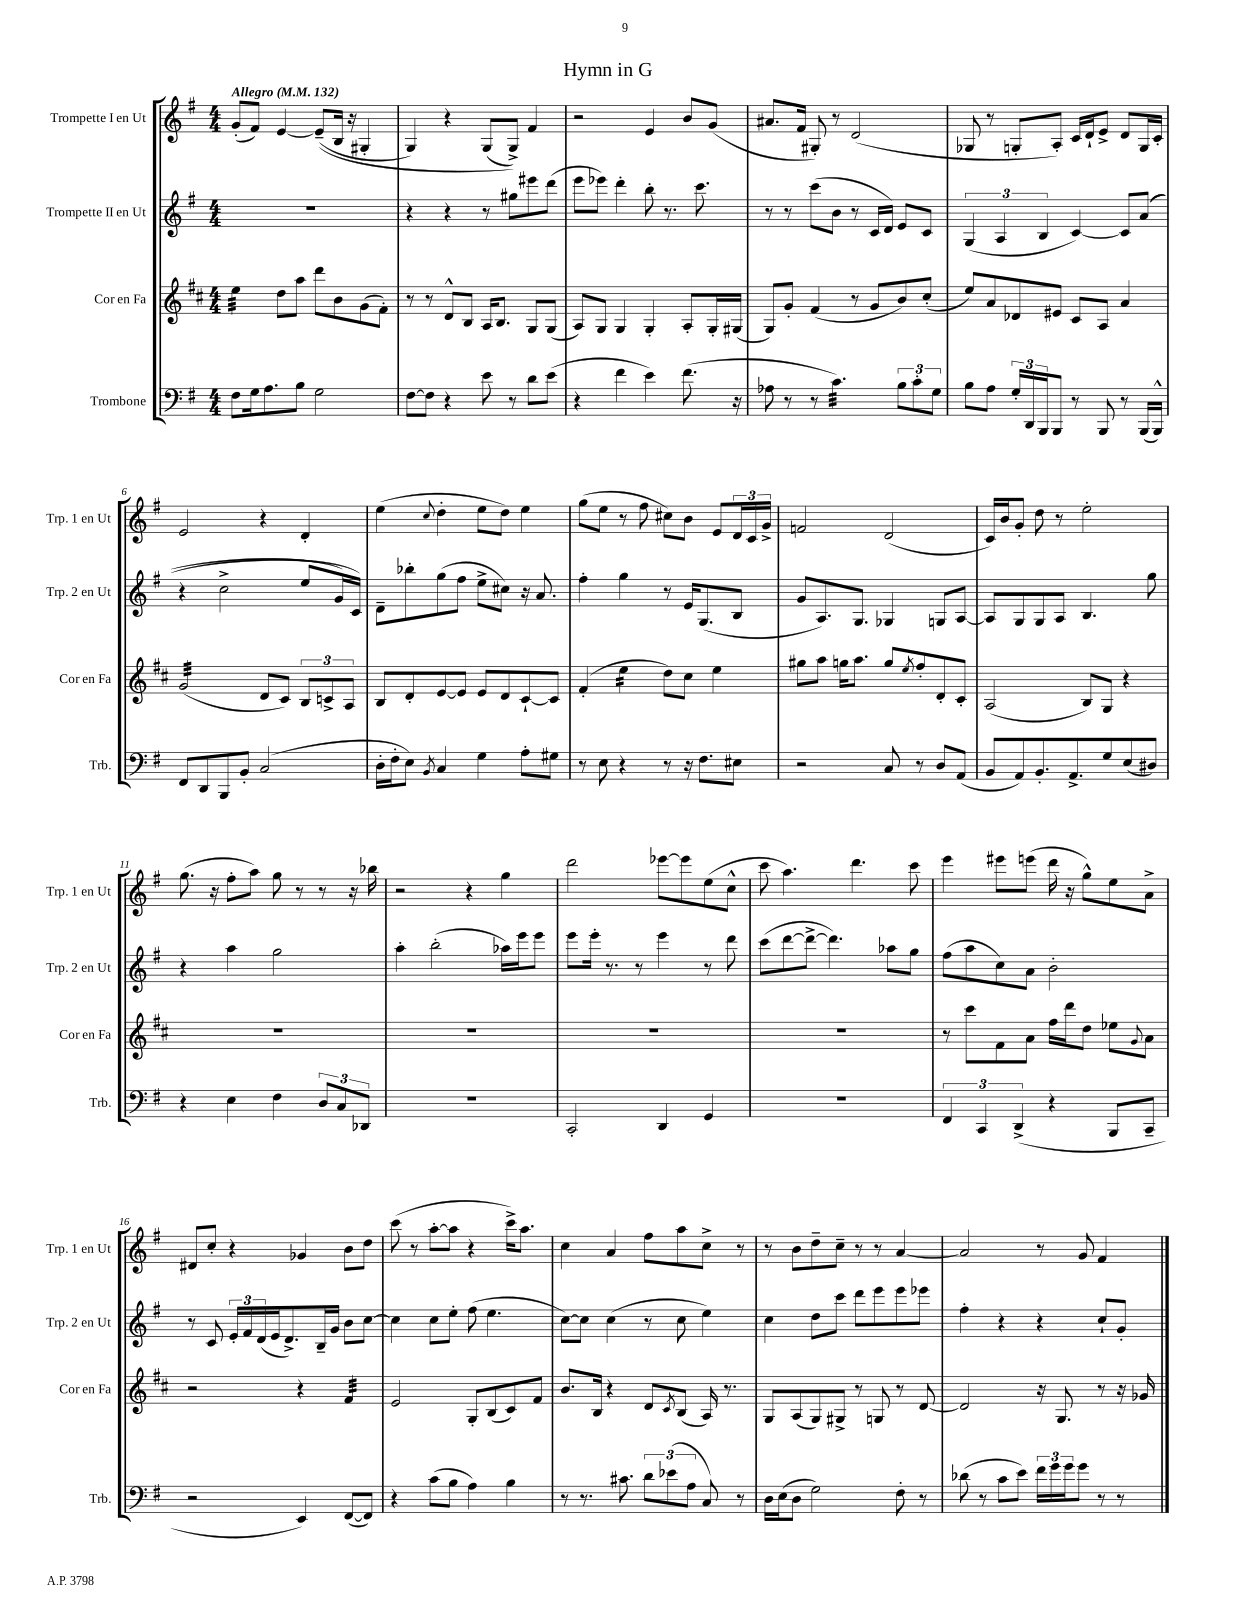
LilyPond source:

\header { title = "Hymn in G" }
<<
\new StaffGroup <<
\new Staff = "s0" \with { instrumentName = "Trompette I en Ut" shortInstrumentName = "Trp. 1 en Ut" } {
    \clef treble \key g \major \numericTimeSignature \time 4/4 \tempo "Allegro" 4 = 132
    g'8-.( fis'8) e'4~ e'8--(\( b16 r16 gis4-. |
    g4) r4 g8( g8->)\) fis'4 |
    r2 e'4 b'8 g'8( |
    ais'8. fis'16 gis8-.) r8 d'2( |
    ges8 r8 g8-. a8-.) c'16 d'16-! e'8-> d'8 g16 c'16-. |
    e'2 r4 d'4-. |
    e''4( \appoggiatura { c''8 } d''4-. e''8 d''8) e''4 |
    g''8( e''8 r8 fis''8 cis''8) b'8 e'8 \tuplet 3/2 { d'16 c'16 g'16-> } |
    f'2 d'2( |
    c'16) b'16 g'8-. d''8 r8 e''2-. |
    g''8.( r16 fis''8-. a''8) g''8 r8 r8 r16 bes''16 |
    r2 r4 g''4 |
    d'''2 ees'''8~ ees'''8 e''8( c''8-^ |
    c'''8 a''4.) d'''4. c'''8 |
    e'''4 eis'''8 e'''8( d'''16 r16 g''8-^) e''8 a'8-> |
    dis'8 c''8-. r4 ges'4 b'8 d''8 |
    c'''8( r8 a''8~-. a''8 r4 c'''16->) a''8. |
    c''4 a'4 fis''8 a''8 c''8-> r8 |
    r8 b'8 d''8-- c''8-- r8 r8 a'4~ |
    a'2 r8 g'8 fis'4 \bar "|." |
}
\new Staff = "s1" \with { instrumentName = "Trompette II en Ut" shortInstrumentName = "Trp. 2 en Ut" } {
    \clef treble \key g \major \numericTimeSignature \time 4/4
    r1 |
    r4 r4 r8 gis''8 eis'''8 d'''8( |
    e'''8 ees'''8) d'''4-. b''8-. r8. c'''8. |
    r8 r8 c'''8( b'8 r8 c'16 d'16) e'8 c'8 |
    \tuplet 3/2 { g4( a4 b4 } c'4~) c'8 a'8(\( |
    r4 c''2-> e''8 g'16) c'16\) |
    d'8-- bes''8-. g''8( fis''8 e''8-> cis''8) r16 a'8. |
    fis''4-. g''4 r8 e'16 g8.( b8 |
    g'8 a8.) g8. ges4 g8 a8~ |
    a8 g8 g8 a8 b4. g''8 |
    r4 a''4 g''2 |
    a''4-. b''2-.( aes''16) e'''16 e'''8 |
    e'''8 e'''16-. r8. r8 e'''4 r8 d'''8 |
    c'''8( d'''8~ d'''8~-> d'''4.) aes''8 g''8 |
    fis''8( a''8 c''8) a'8 b'2-. |
    r8 c'8 \tuplet 3/2 { e'16-. fis'16 d'16( } e'16 d'8.->) b16-- g'16 b'8 c''8~ |
    c''4 c''8 e''8-. fis''8( e''4. |
    c''8~) c''8 c''4( r8 c''8 e''4) |
    c''4 d''8 c'''8 d'''8 e'''8 e'''8 ees'''8 |
    fis''4-. r4 r4 c''8-! g'8-. \bar "|." |
}
\new Staff = "s2" \with { instrumentName = "Cor en Fa" shortInstrumentName = "Cor en Fa" } {
    \clef treble \key d \major \numericTimeSignature \time 4/4
    e''4:32 d''8 a''8 d'''8 b'8 g'8( fis'8-.) |
    r8 r8 d'8-^ b8 a16 b8. g8 g8( |
    a8) g8 g4 g4-. a8-. g16-. gis16( |
    g8) g'8-. fis'4( r8 g'8 b'8) cis''8-.( |
    e''8) a'8 des'8 eis'8 cis'8 a8 a'4 |
    g'2:32( d'8 cis'8) \tuplet 3/2 { b8 c'8-> a8 } |
    b8 d'8-. e'8~ e'8 e'8 d'8 cis'8~-! cis'8 |
    fis'4-.( e''4:16 d''8) cis''8 e''4 |
    gis''8 a''8 g''16 a''8. g''8 \acciaccatura { e''8 } fis''8-. d'8-. cis'8-. |
    a2( b8) g8 r4 |
    R1 |
    R1 |
    R1 |
    R1 |
    r8 cis'''8 fis'8 a'8 fis''16 d'''16 d''8 ees''8 \appoggiatura { g'8 } a'8 |
    r2 r4 fis'4:32 |
    e'2 g8-. b8( cis'8) fis'8 |
    b'8. b16 r4 d'8 \acciaccatura { cis'8 } b8( a16) r8. |
    g8 a8( g8) gis8-> r8 g8 r8 d'8~ |
    d'2 r16 g8. r8 r16 ges'16 \bar "|." |
}
\new Staff = "s3" \with { instrumentName = "Trombone" shortInstrumentName = "Trb." } {
    \clef bass \key g \major \numericTimeSignature \time 4/4
    fis8 g16 a8. b8 g2 |
    fis8~ fis8 r4 e'8 r8 d'8 e'8( |
    r4 fis'4 e'4) fis'8.( r16 |
    aes8 r8 r8 c'4.:32) \tuplet 3/2 { b8 c'8-. g8 } |
    b8 a8 \tuplet 3/2 { g16-. d,16 b,,16 } b,,8 r8 b,,8 r8 b,,16( b,,16-^) |
    fis,8 d,8 b,,8 b,8-. c2( |
    d16-. fis16-. e8) \acciaccatura { b,8 } c4 g4 a8-. gis8 |
    r8 e8 r4 r8 r16 fis8. eis8 |
    r2 c8 r8 d8 a,8( |
    b,8 a,8) b,8.-. a,8.-> g8 e8( dis8) |
    r4 e4 fis4 \tuplet 3/2 { d8 c8 des,8 } |
    R1 |
    c,2-. d,4 g,4 |
    R1 |
    \tuplet 3/2 { fis,4 c,4 d,4->( } r4 b,,8 c,8-- |
    r2 e,4) fis,8~( fis,8) |
    r4 c'8( b8 a4) b4 |
    r8 r8. cis'8. \tuplet 3/2 { d'8 ees'8( a8 } c8) r8 |
    d16 e16( d8 g2) fis8-. r8 |
    des'8( r8 c'8 e'8) \tuplet 3/2 { fis'16 g'16 g'16 } g'8 r8 r8 \bar "|." |
}
>>
>>
